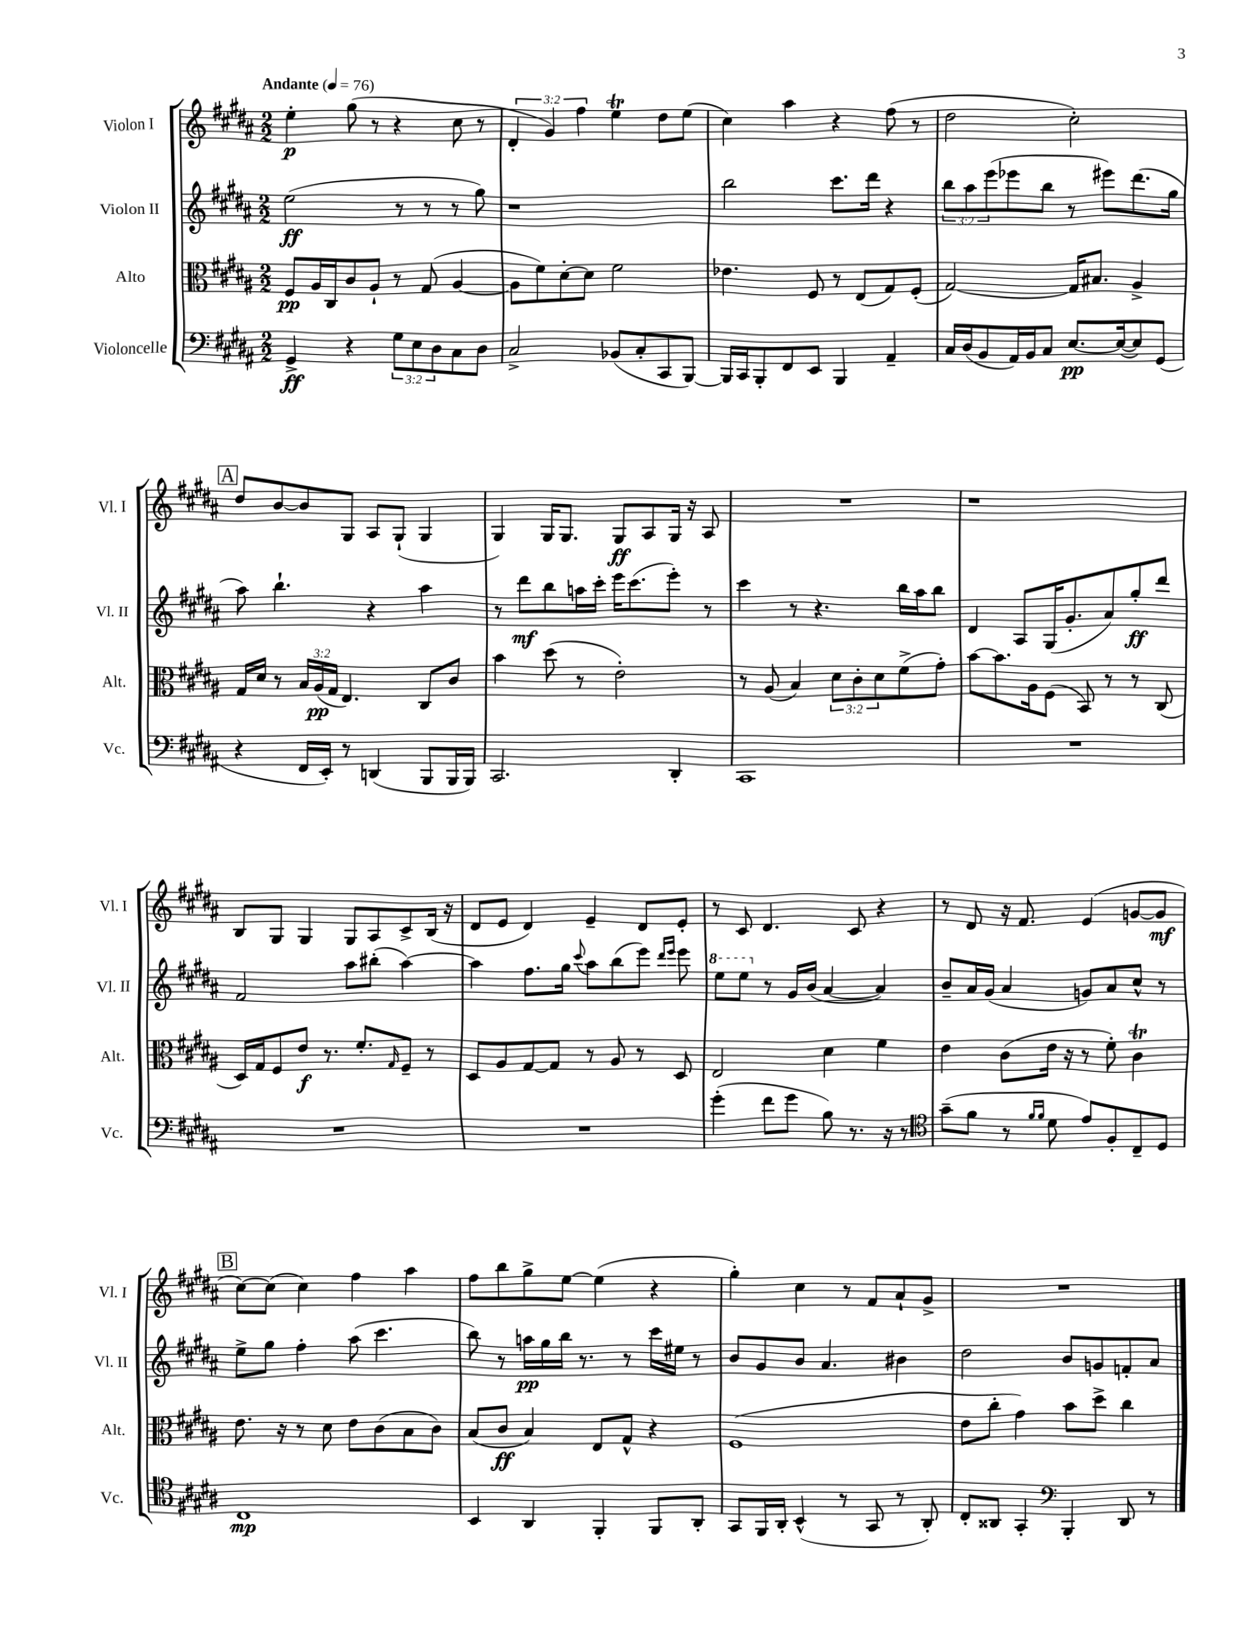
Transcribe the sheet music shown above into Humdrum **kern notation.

**kern	**kern	**kern	**kern
*staff4	*staff3	*staff2	*staff1
*clefF4	*clefC3	*clefG2	*clefG2
*k[f#c#g#d#a#]	*k[f#c#g#d#a#]	*k[f#c#g#d#a#]	*k[f#c#g#d#a#]
*M2/2	*M2/2	*M2/2	*M2/2
*MM76	*MM76	*MM76	*MM76
4GG#^	8F#	(2ee	4ee'
.	16A#	.	.
.	16C#	.	.
4r	8c#	.	(8gg#
.	8A#`	.	8r
12G#	8r	8r	4r
12E	.	.	.
.	(8G#	8r	.
12D#	.	.	.
8C#	[4A#	8r	8cc#
8D#	.	8gg#)	8r
=	=	=	=
2C#^	8A#]	1r	6d#'
.	8f#)	.	.
.	.	.	6g#)
.	[8d#'	.	.
.	.	.	6ff#
.	8d#]	.	.
(8BB-	2f#	.	4ee
8C#'	.	.	.
8CC#	.	.	8dd#
[8BBB)	.	.	(8ee
=	=	=	=
16BBB]	4.e-	2bb	4cc#)
16CC#	.	.	.
8BBB'	.	.	.
8FF#	.	.	4aa#
8EE	8F#	.	.
4BBB	8r	8.ccc#	4r
.	(8E	.	.
.	.	16ddd#	.
4AA#~	8G#)	4r	(8ff#
.	(8F#'	.	8r
=	=	=	=
16C#	[2G#)	12bb	2dd#
(16D#	.	.	.
.	.	12aa#	.
8BB	.	.	.
.	.	(12eee	.
16AA#)	.	8eee-	.
16BB	.	.	.
8C#	.	8bb	.
[8.E	16G#]	8r	2cc#')
.	8.B#	.	.
.	.	8eee#)	.
(16E_	.	.	.
8E])	4A#^	(8.ddd#	.
(8GG#	.	.	.
.	.	16gg#	.
=	=	=	=
4r	16G#	8aa#)	8dd#
.	16d#	.	.
.	8r	4.bb`	[8b
16FF#	24B	.	8b]
.	(24A#	.	.
16EE')	.	.	.
.	24G#	.	.
8r	4.E)	.	8G#
(4DD	.	4r	8A#
.	.	.	(8G#`
8BBB	8C#	4aa#	4G#
16BBB	8c#	.	.
16BBB)	.	.	.
=	=	=	=
2.CC#	4b	8r	4G#)
.	.	8ddd#	.
.	(8dd#	8bb	16G#
.	.	.	8.G#
.	8r	16aa	.
.	.	16ccc#'	.
.	2e')	16eee	8G#
.	.	(8.ccc#	.
.	.	.	8A#
4DD#'	.	8eee')	16G#
.	.	.	16r
.	.	8r	8A#
=	=	=	=
1CC#	8r	4ccc#	1r
.	(8A#	.	.
.	4B)	8r	.
.	.	4.r	.
.	12d#	.	.
.	12c#'	.	.
.	12d#	.	.
.	(8f#^	16bb	.
.	.	16aa#	.
.	8g#')	8bb	.
=	=	=	=
1r	[8b	4d#	1r
.	8.b]	.	.
.	.	8A#	.
.	16A#	.	.
.	(8F#	(16G#	.
.	.	8.g#'	.
.	8BB)	.	.
.	8r	8a#)	.
.	8r	8gg#'	.
.	(8C#	8ddd#	.
=	=	=	=
1r	16D#)	2f#	8B
.	16G#	.	.
.	8F#	.	8G#
.	8e	.	4G#
.	8.r	.	.
.	.	8aa#	8G#
.	8.f#'	.	.
.	.	(8bb#'	8A#
.	16qqG#	.	.
.	8F#~	[4aa#)	8c#^
.	8r	.	(16B
.	.	.	16r
=	=	=	=
1r	8D#	4aa#]	8d#
.	8A#	.	8e
.	[8G#	8.ff#	4d#)
.	8G#]	.	.
.	.	16gg#	.
.	.	8qqccc#	.
.	8r	8aa#	4e~
.	8A#	(8bb	.
.	8r	8eee)	8d#
.	.	16qqddd#	.
.	.	16qqeee	.
.	8D#	8eee	8e'
=	=	=	=
(4g#'	2E	8eee	8r
.	.	8eee	8c#
8f#	.	8r	4.d#
8g#	.	16g#	.
.	.	(16b	.
8B)	4d#	[4a#	.
8.r	.	.	8c#
.	4f#	4a#])	4r
16r	.	.	.
8r	.	.	.
=	=	=	=
*clefC4	*	*	*
(8g#~	4e	8b~	8r
8f#	.	16a#	8d#
.	.	(16g#	.
8r	(8c#	4a#	16r
.	.	.	8.f#
16qqf#	.	.	.
16qqf#	.	.	.
8d#	16e	.	.
.	16r	.	.
8e)	8r	8g)	(4e
8F#'	8f#')	8a#	.
8C#~	4c#	8cc#^^	[8g
8D#	.	8r	8g]
=	=	=	=
1C#	8.e	8ee^	[8cc#)
.	.	8gg#	(8cc#]
.	16r	.	.
.	8r	4ff#'	4cc#)
.	8d#	.	.
.	8e	(8aa#	4ff#
.	(8c#	4.ccc#	.
.	8B	.	4aa#
.	8c#)	.	.
=	=	=	=
4BB	(8B	8bb)	8ff#
.	8c#	8r	8bb
4AA#	4B)	16aa	8gg#^
.	.	16gg#	.
.	.	16bb	[8ee
.	.	8.r	.
4FF#'	8E	.	(4ee]
.	8G#^^	8r	.
8FF#	4r	16ccc#	4r
.	.	16ee#	.
8AA#'	.	8r	.
=	=	=	=
8GG#	(1F#	8b	4gg#')
16FF#	.	8g#	.
16AA#'	.	.	.
(4BB^^	.	8b	4cc#
.	.	4.a#	.
8r	.	.	8r
8GG#	.	.	8f#
8r	.	4b#	8a#`
8AA#')	.	.	8g#^
=	=	=	=
8C#'	8e	2dd#	1r
8AA##	8cc#'	.	.
4GG#'	4g#)	.	.
*clefF4	*	*	*
4BBB'	8b	8b	.
.	8dd#^	8g	.
8DD#	4cc#	8f'	.
8r	.	8a#	.
==	==	==	==
*-	*-	*-	*-
